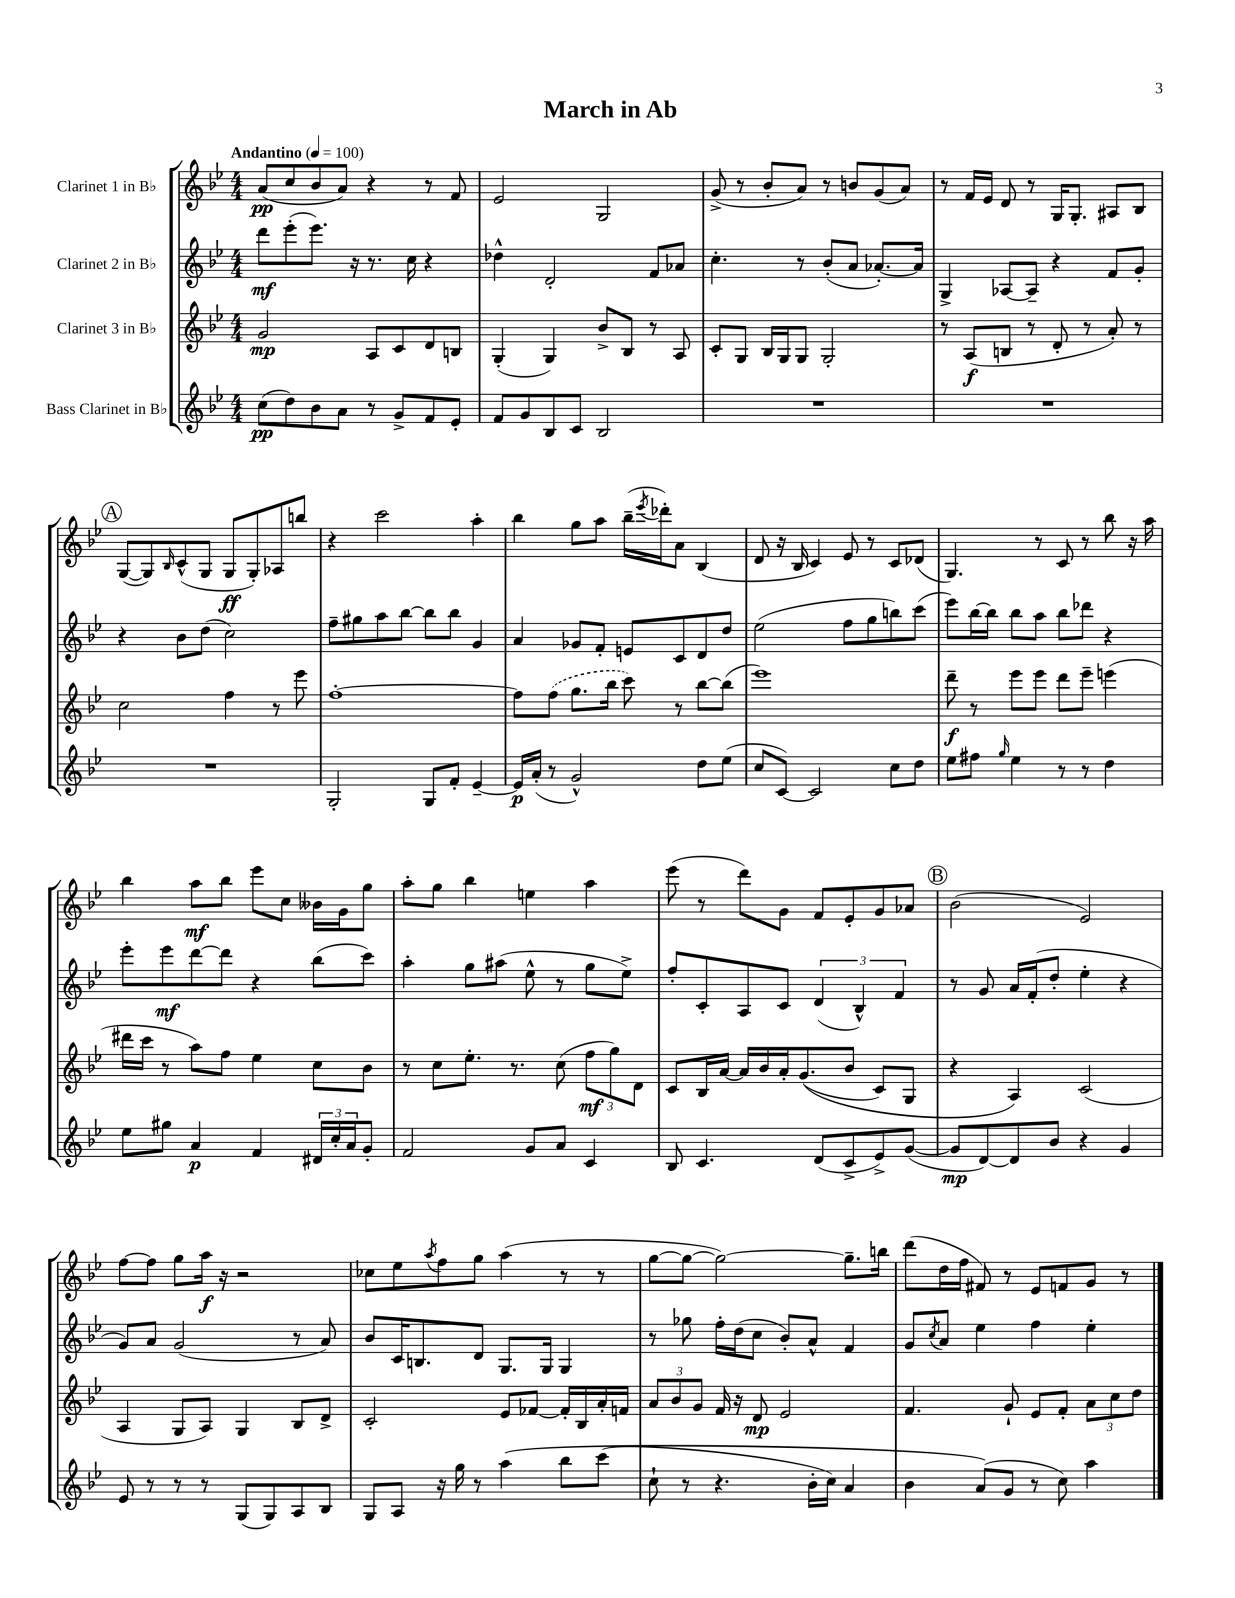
\header { title = "March in Ab" }
<<
\new StaffGroup <<
\new Staff = "s0" \with { instrumentName = "Clarinet 1 in Bb" } {
    \clef treble \key bes \major \numericTimeSignature \time 4/4 \tempo "Andantino" 4 = 100
    a'8\pp( c''8 bes'8 a'8) r4 r8 f'8 |
    ees'2 g2 |
    g'8->( r8 bes'8-. a'8) r8 b'8 g'8( a'8) |
    r8 f'16 ees'16 d'8 r8 g16 g8.-. ais8 bes8 |
    \mark \markup { \circle "A" } g8~( g8) \grace { bes16 } c'8-^( g8 g8\ff g8-.) aes8 b''8 |
    r4 c'''2 a''4-. |
    bes''4 g''8 a''8 bes''16--( \acciaccatura { ees'''8 } des'''16-.) a'8 bes4( |
    d'8 r16 bes16 c'4) ees'8 r8 c'8 des'8( |
    g4.) r8 c'8 r8 bes''8 r16 a''16 |
    bes''4 a''8\mf bes''8 ees'''8 c''8 beses'16 g'16 g''8 |
    a''8-. g''8 bes''4 e''4 a''4 |
    ees'''8( r8 d'''8) g'8 f'8 ees'8-. g'8 aes'8 |
    \mark \markup { \circle "B" } bes'2( ees'2) |
    f''8~ f''8 g''8 a''16\f r16 r2 |
    ces''8 ees''8 \acciaccatura { a''8 } f''8 g''8 a''4( r8 r8 |
    g''8~ g''8~ g''2~) g''8.-- b''16 |
    d'''8( d''16 f''16 fis'8) r8 ees'8 f'8 g'8 r8 \bar "|." |
}
\new Staff = "s1" \with { instrumentName = "Clarinet 2 in Bb" } {
    \clef treble \key bes \major \numericTimeSignature \time 4/4
    d'''8\mf ees'''8-.( ees'''8.) r16 r8. c''16 r4 |
    des''4-^ d'2-. f'8 aes'8 |
    c''4.-. r8 bes'8-.( a'8 aes'8.~-.) aes'16 |
    g4-> aes8~ aes8-- r4 f'8 g'8-. |
    \mark \markup { \circle "A" } r4 bes'8 d''8( c''2) |
    f''8-- gis''8 a''8 bes''8~ bes''8 bes''8 g'4 |
    a'4 ges'8 f'8-. e'8 c'8 d'8 d''8 |
    ees''2( f''8 g''8 b''8) c'''8( |
    ees'''8) bes''16~ bes''16 bes''8 a''8 bes''8 des'''8 r4 |
    ees'''8-. ees'''8\mf d'''8~ d'''8 r4 bes''8( c'''8) |
    a''4-. g''8 ais''8( ees''8-^ r8 g''8 ees''8->) |
    f''8-. c'8-. a8 c'8 \tuplet 3/2 { d'4( bes4-^) f'4 } |
    \mark \markup { \circle "B" } r8 g'8 a'16 f'16-.( d''8-. ees''4-. r4 |
    g'8) a'8 g'2( r8 a'8) |
    bes'8 c'16 b8. d'8 g8. g16 g4 |
    r8 ges''8 f''16-. d''16( c''8 bes'8-.) a'8-^ f'4 |
    g'8 \acciaccatura { c''8 } a'8 ees''4 f''4 ees''4-. \bar "|." |
}
\new Staff = "s2" \with { instrumentName = "Clarinet 3 in Bb" } {
    \clef treble \key bes \major \numericTimeSignature \time 4/4
    g'2\mp a8 c'8 d'8 b8 |
    g4-.( g4) bes'8-> bes8 r8 a8 |
    c'8-. g8 bes16 g16 g8 g2-. |
    r8 a8\f( b8 r8 d'8-. r8 a'8-.) r8 |
    \mark \markup { \circle "A" } c''2 f''4 r8 ees'''8 |
    f''1~-. |
    f''8 \once \slurDashed f''8( g''8. bes''16 c'''8) r8 bes''8~ bes''8( |
    ees'''1) |
    d'''8--\f r8 ees'''8 ees'''8 d'''8 ees'''8-- e'''4( |
    dis'''16 c'''16 r8 a''8) f''8 ees''4 c''8 bes'8 |
    r8 c''8 ees''8.-. r8. c''8( \tuplet 3/2 { f''8\mf g''8) d'8 } |
    c'8 bes16 a'16~ a'16 bes'16 a'16-. g'8.(\( bes'8 c'8) g8 |
    \mark \markup { \circle "B" } r4 a4\) c'2( |
    a4 g8 a8) g4 bes8 d'8-> |
    c'2-. ees'8 fes'8~ fes'16-. bes16 a'16-. f'16 |
    \tuplet 3/2 { a'8 bes'8 g'8 } f'16 r16 d'8\mp ees'2 |
    f'4. g'8-! ees'8 f'8-. \tuplet 3/2 { a'8 c''8 d''8 } \bar "|." |
}
\new Staff = "s3" \with { instrumentName = "Bass Clarinet in Bb" } {
    \clef treble \key bes \major \numericTimeSignature \time 4/4
    c''8\pp( d''8) bes'8 a'8 r8 g'8-> f'8 ees'8-. |
    f'8 g'8 bes8 c'8 bes2 |
    R1 |
    R1 |
    \mark \markup { \circle "A" } R1 |
    g2-. g8 f'8-. ees'4~-- |
    ees'16\p a'16-.( r8 g'2-^) d''8 ees''8( |
    c''8 c'8~) c'2 c''8 d''8 |
    ees''8 fis''8 \grace { g''16 } ees''4 r8 r8 d''4 |
    ees''8 gis''8 a'4\p f'4 \tuplet 3/2 { dis'16 c''16-. a'16 } g'8-. |
    f'2 g'8 a'8 c'4 |
    bes8 c'4. d'8( c'8-> ees'8->) g'8~( |
    \mark \markup { \circle "B" } g'8\mp d'8~) d'8 bes'8 r4 g'4 |
    ees'8 r8 r8 r8 g8( g8) a8 bes8 |
    g8 a8 r16 g''16 r8 a''4\( bes''8 c'''8( |
    c''8-! r8 r4. bes'16-. c''16) a'4 |
    bes'4 a'8(\) g'8 r8 c''8) a''4 \bar "|." |
}
>>
>>
\layout { \context { \Score \remove "Bar_number_engraver" } }
